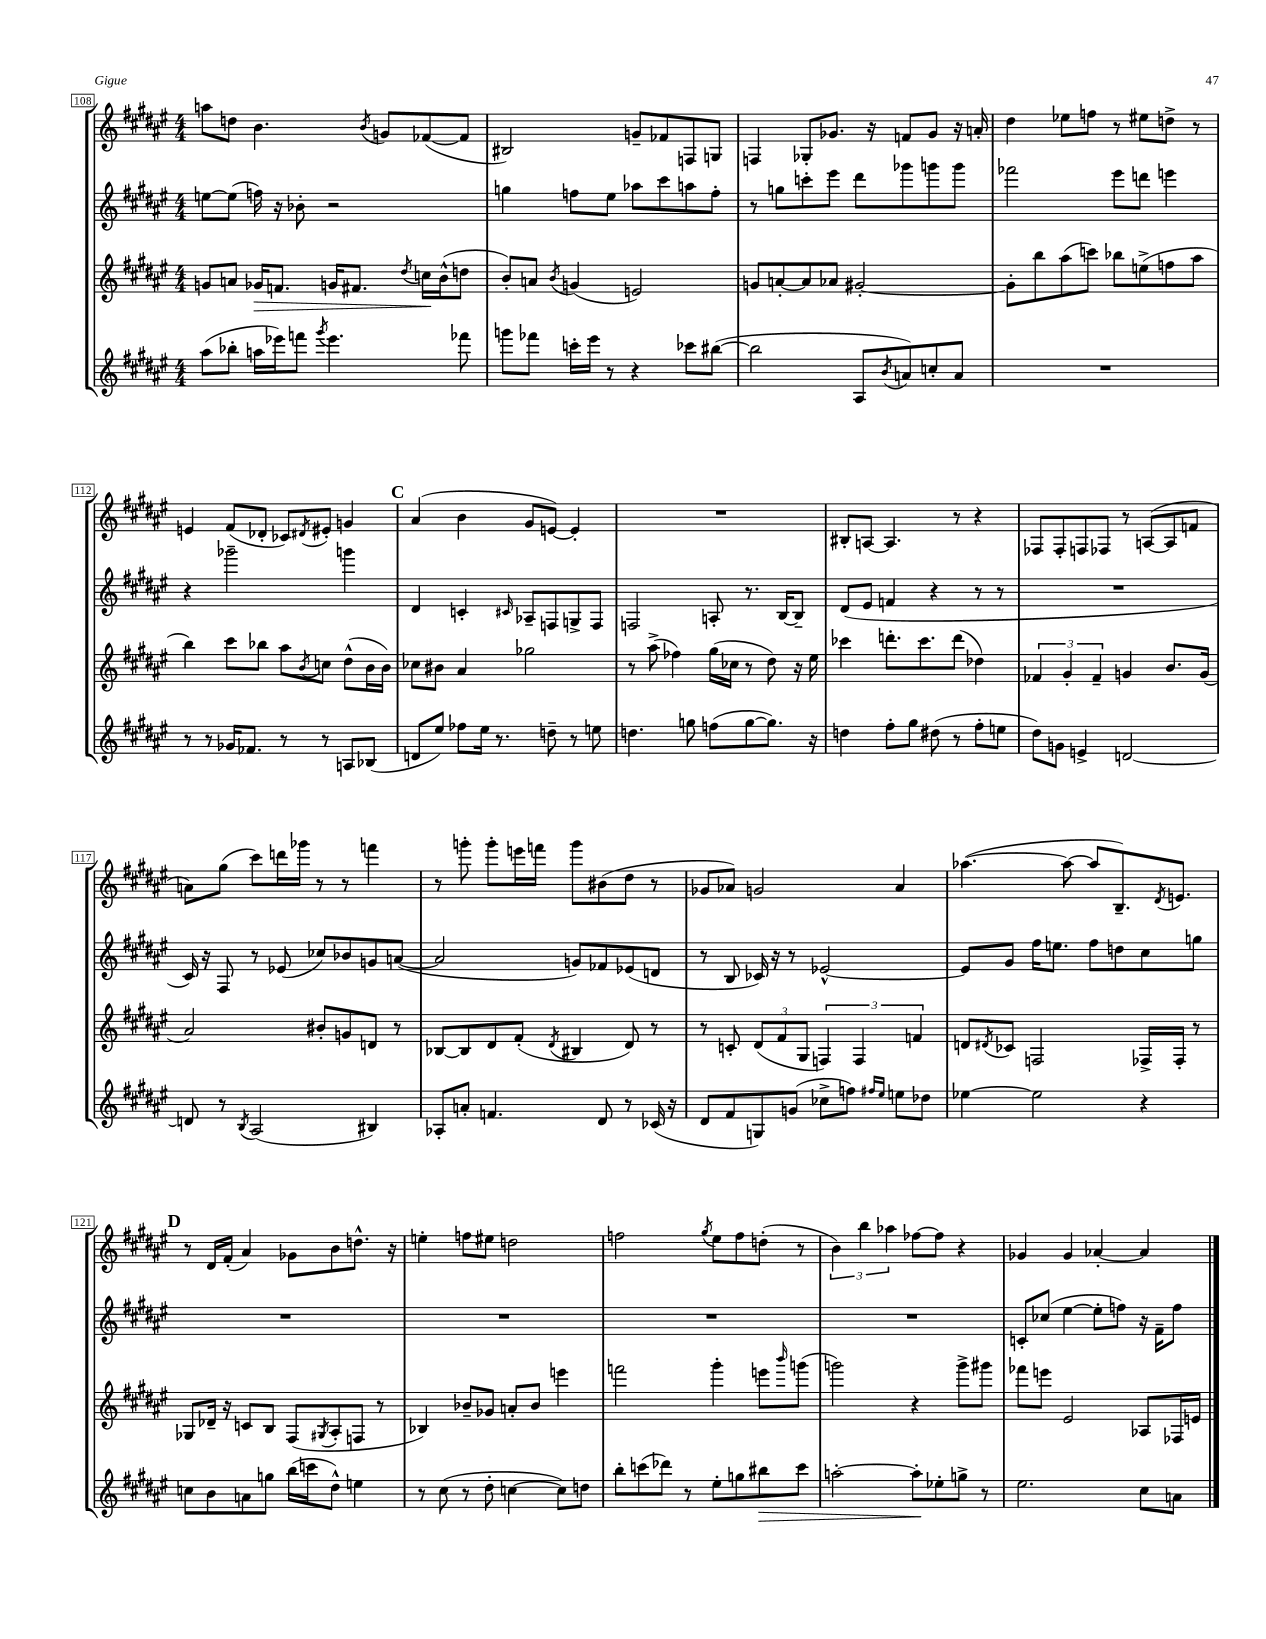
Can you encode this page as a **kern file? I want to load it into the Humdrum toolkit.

**kern	**dynam	**kern	**dynam	**kern	**kern
*part4	*part4	*part3	*part3	*part2	*part1
*staff4	*staff4	*staff3	*staff3	*staff2	*staff1
*clefG2	*	*clefG2	*	*clefG2	*clefG2
*k[f#c#g#d#a#e#]	*	*k[f#c#g#d#a#e#]	*	*k[f#c#g#d#a#e#]	*k[f#c#g#d#a#e#]
*M4/4	*	*M4/4	*	*M4/4	*M4/4
=108	=108	=108	=108	=108	=108
(8aa#\L	.	8gn/L	.	[8een\L	8aan\L
8bb-X'\J	.	8an/J	.	(8ee\J]	8ddn\J
!	!	!	!LO:HP:b	!	!
16aan\LL	.	16g-X/KL	>	16ffn\)	4.b\
16eee-X\J)	.	8.fn/J	.	16r	.
8fffn\J	.	.	.	8b-X'\	.
8qggg#/	.	.	.	.	.
4.eee-\	.	16gn/KL	.	2r	.
.	.	8.f#X/J	.	.	.
.	.	.	.	.	8qb/
.	.	.	.	.	8gn/L
.	.	8qdd#/	.	.	.
.	.	16ccn\LL	.	.	([8f-X/
.	.	(16b^^\J	]	.	.
8fff-X\	.	8ddn\J	.	.	8f-/J]
=109	=109	=109	=109	=109	=109
8gggn\L	.	8b'/L)	.	4ggn\	2B#X/)
8fff-X\J	.	8an/J	.	.	.
.	.	8qb/	.	.	.
16cccn'\LL	.	(4gn/	.	8ffn\L	.
16eee#\JJ	.	.	.	.	.
8r	.	.	.	8ee#\J	.
4r	.	2en/)	.	8aa-X\L	8gn~/L
.	.	.	.	8ccc#\	8f-X/
8ccc-X\L	.	.	.	8aan\	8Fn/
([8bb#X\J	.	.	.	8ff'\J	8Gn/J
=110	=110	=110	=110	=110	=110
2bb#\]	.	8gn/L	.	8r	4Fn/
.	.	[8an'/	.	8ggn\L	.
.	.	8a/]	.	8cccn'\	8G-X'/L
.	.	8a-X/J	.	8eee#\J	8.g-X/J
8A#/L	.	[2g#X'/	.	8ddd#\L	.
.	.	.	.	.	16r
8qb/	.	.	.	.	.
8an/)	.	.	.	8ggg-X\	8fn/L
8ccn'/	.	.	.	8gggn\	8g-/J
8a/J	.	.	.	8ggg\J	16r
.	.	.	.	.	16an'/
=111	=111	=111	=111	=111	=111
1r	.	8g#'\L]	.	2fff-X\	4dd#\
.	.	8bb\	.	.	.
.	.	(8aa#\	.	.	8ee-X\L
.	.	8cccn\J)	.	.	8ffn\J
.	.	8bb-X\L	.	8eee#\L	8r
.	.	(8een^\	.	8dddn\J	8ee#X\L
.	.	8ffn\	.	4eeen\	8ddn^\J
.	.	8aa#\J	.	.	8r
!!LO:LB:g=z
=112	=112	=112	=112	=112	=112
8r	.	4bb\)	.	4r	4en/
8r	.	.	.	.	.
16g-X/KL	.	8ccc#\L	.	2ggg-X~\	(8f#/L
8.f-X/J	.	.	.	.	.
.	.	8bb-X\J	.	.	8d-X'/J
8r	.	8aa#\L	.	.	8c-X/L)
.	.	8qb/	.	.	8qd#X/
8r	.	8ccn\J	.	.	8e#X'/J
8An/L	.	(8dd#^^\L	.	4gggn\	4gn/
(8B-X/J	.	16b\L	.	.	.
.	.	16b\JJ)	.	.	.
!!LO:REH:place=s1:t=C
=113	=113	=113	=113	=113	=113
8dn/L	.	8cc-X\L	.	4d#/	(4a#/
8ee#/J)	.	8b#X\J	.	.	.
8ff-X\L	.	4a#/	.	4cn'/	4b\
16ee#\Jk	.	.	.	.	.
8.r	.	.	.	.	.
.	.	.	.	16qqc#X/	.
.	.	2gg-X\	.	8A-X~/L	8g#/L
8ddn~\	.	.	.	8Fn/	[8en/J)
8r	.	.	.	8Gn^/	4e'/]
8een\	.	.	.	8F/J	.
=114	=114	=114	=114	=114	=114
4.ddn\	.	8r	.	2Fn/	1r
.	.	(8aa#^\	.	.	.
.	.	4ff-X\)	.	.	.
8ggn\	.	.	.	.	.
(8ffn\L	.	(16gg#\LL	.	8An'/	.
.	.	16cc-X\JJ	.	.	.
[8gg\	.	8r	.	8.r	.
8.gg\J])	.	8dd#\)	.	.	.
.	.	.	.	[16B/KL	.
.	.	16r	.	8B~/J]	.
16r	.	16ee#\	.	.	.
=115	=115	=115	=115	=115	=115
4ddn\	.	4ccc-X\	.	(8d#/L	8B#X'/L
.	.	.	.	8e#/J	[8An/J
8ff#'\L	.	8.dddn'\L	.	4fn/	4.A/]
8gg#\J	.	.	.	.	.
.	.	8.ccc-\	.	.	.
(8dd#X\	.	.	.	4r	.
8r	.	(8ddd\J	.	.	8r
8ff#'\L	.	4dd-X\)	.	8r	4r
8een\J	.	.	.	8r	.
=116	=116	=116	=116	=116	=116
8dd#\L)	.	6f-X/	.	1r	8F-X/L
8gn\J	.	.	.	.	8F-'/
.	.	6g#'/	.	.	.
4en^/	.	.	.	.	8Fn/
.	.	6f-~/	.	.	.
.	.	.	.	.	8F-X/J
[2dn/	.	4gn/	.	.	8r
.	.	.	.	.	([8An/L
.	.	8.b/L	.	.	8A/]
.	.	.	.	.	8fn/J
.	.	(16g/Jk	.	.	.
!!LO:LB:g=z
=117	=117	=117	=117	=117	=117
8dn/]	.	2a#/)	.	16c#/)	8an\L)
.	.	.	.	16r	.
8r	.	.	.	8F#/	(8gg#\J
8qB/	.	.	.	.	.
(2A#/	.	.	.	8r	8ccc#\L)
.	.	.	.	(8e-X/	16dddn\L
.	.	.	.	.	16ggg-X\JJ
.	.	8b#X'/L	.	8cc-X/L)	8r
.	.	8gn/	.	8b-X/	8r
4B#X/)	.	8dn/J	.	8gn/	4fffn\
.	.	8r	.	([8an/J	.
=118	=118	=118	=118	=118	=118
8A-X'/L	.	[8B-X/L	.	2a/]	8r
8an'/J	.	8B-/]	.	.	8gggn'\
4.fn/	.	8d#/	.	.	8ggg'\L
.	.	(8f#'/J	.	.	16eeen\L
.	.	.	.	.	16fffn\JJ
.	.	8qd#/	.	.	.
.	.	4B#X/	.	8gn/L)	8ggg\L
8d#/	.	.	.	8f-X/	(8b#X\
8r	.	8d#/)	.	(8e-X/	8dd#\J
(16c-X/	.	8r	.	8dn/J	8r
16r	.	.	.	.	.
=119	=119	=119	=119	=119	=119
8d#/L	.	8r	.	8r	8g-X/L
8f#/	.	8cn'/	.	8B/	8a-X/J)
8Gn/)	.	(12d#/L	.	16c-X/)	2gn/
.	.	.	.	16r	.
.	.	12f#/	.	.	.
(8gn/J	.	.	.	8r	.
.	.	12G#/J	.	.	.
8cc-X^\L	.	6Fn/)	.	[2e-X^^/	.
8ffn\J)	.	.	.	.	.
.	.	6F/	.	.	.
16qqff#X/LL	.	.	.	.	.
16qqee#/JJ	.	.	.	.	.
8een\L	.	.	.	.	4a-/
.	.	6fn/	.	.	.
8dd-X\J	.	.	.	.	.
=120	=120	=120	=120	=120	=120
[4ee-X\	.	8dn/L	.	8e-/L]	([4.aa-X\
.	.	8qd#X/	.	.	.
.	.	8c-X/J	.	8g#/J	.
2ee-\]	.	2Fn/	.	16ff#\KL	.
.	.	.	.	8.een\J	.
.	.	.	.	.	8aa-\_
.	.	.	.	8ff#\L	8aa-/L]
.	.	.	.	8ddn\	8.B~/)
4r	.	16F-X^/LL	.	8cc#\	.
.	.	.	.	.	8qd#/
.	.	16F-'/JJ	.	.	8.en/J
.	.	8r	.	8ggn\J	.
!!LO:LB:g=z
!!LO:REH:place=s1:t=D
=121	=121	=121	=121	=121	=121
8ccn\L	.	8G-X/L	.	1r	8r
8b\	.	16d-X~/Jk	.	.	16d#/LL
.	.	16r	.	.	(16f#'/JJ
8an\	.	8cn/L	.	.	4a#/)
8ggn\J	.	8B/J	.	.	.
(16bb\LL	.	(8F#/L	.	.	8g-X\L
16cccn\J	.	.	.	.	.
.	.	8qG#X/	.	.	.
8dd#^^\J)	.	8A#'/	.	.	8b\
4een\	.	8Fn/J	.	.	8.ddn^^\J
.	.	8r	.	.	.
.	.	.	.	.	16r
=122	=122	=122	=122	=122	=122
8r	.	4B-X/)	.	1r	4een'\
(8cc#\	.	.	.	.	.
8r	.	8b-X~/L	.	.	8ffn\L
8dd#'\	.	8g-X/J	.	.	8ee#X\J
[4ccn\	.	8an'/L	.	.	2ddn\
.	.	8b-/J	.	.	.
8cc\L])	.	4eeen\	.	.	.
8ddn\J	.	.	.	.	.
=123	=123	=123	=123	=123	=123
8bb'\L	.	2fffn\	.	1r	2ffn\
(8cccn\	.	.	.	.	.
8ddd-X\J)	.	.	.	.	.
8r	.	.	.	.	.
.	.	.	.	.	8qgg#/
8ee#'\L	.	4ggg#'\	.	.	8ee#\L
8ggn\	.	.	.	.	8ff\
!	!LO:HP:b	!	!	!	!
8bb#X\	>	8eeen\L	.	.	(8ddn'\J
.	.	16qqbbb/	.	.	.
8ccc\J	.	(8gggn\J	.	.	8r
=124	=124	=124	=124	=124	=124
[2aan'\	.	2gggn\)	.	1r	6b\)
.	.	.	.	.	6bb\
.	.	.	.	.	6aa-X\
8aa'\L]	.	4r	.	.	[8ff-X\L
8ee-X'\	]	.	.	.	8ff-\J]
8ggn^\J	.	8ggg^\L	.	.	4r
8r	.	8ggg#X\J	.	.	.
=125	=125	=125	=125	=125	=125
2.ee#\	.	8fff-X\L	.	8cn'/L	4g-X/
.	.	8eeen\J	.	(8cc-X/J	.
.	.	2e#/	.	[4ee#\	4g-/
.	.	.	.	8ee#'\L]	[4a-X'/
.	.	.	.	8ffn\J)	.
8cc#\L	.	8A-X/L	.	16r	4a-/]
.	.	.	.	16f#~\KL	.
8an\J	.	16F-X/L	.	8ff\J	.
.	.	16en/JJ	.	.	.
==	==	==	==	==	==
*-	*-	*-	*-	*-	*-
